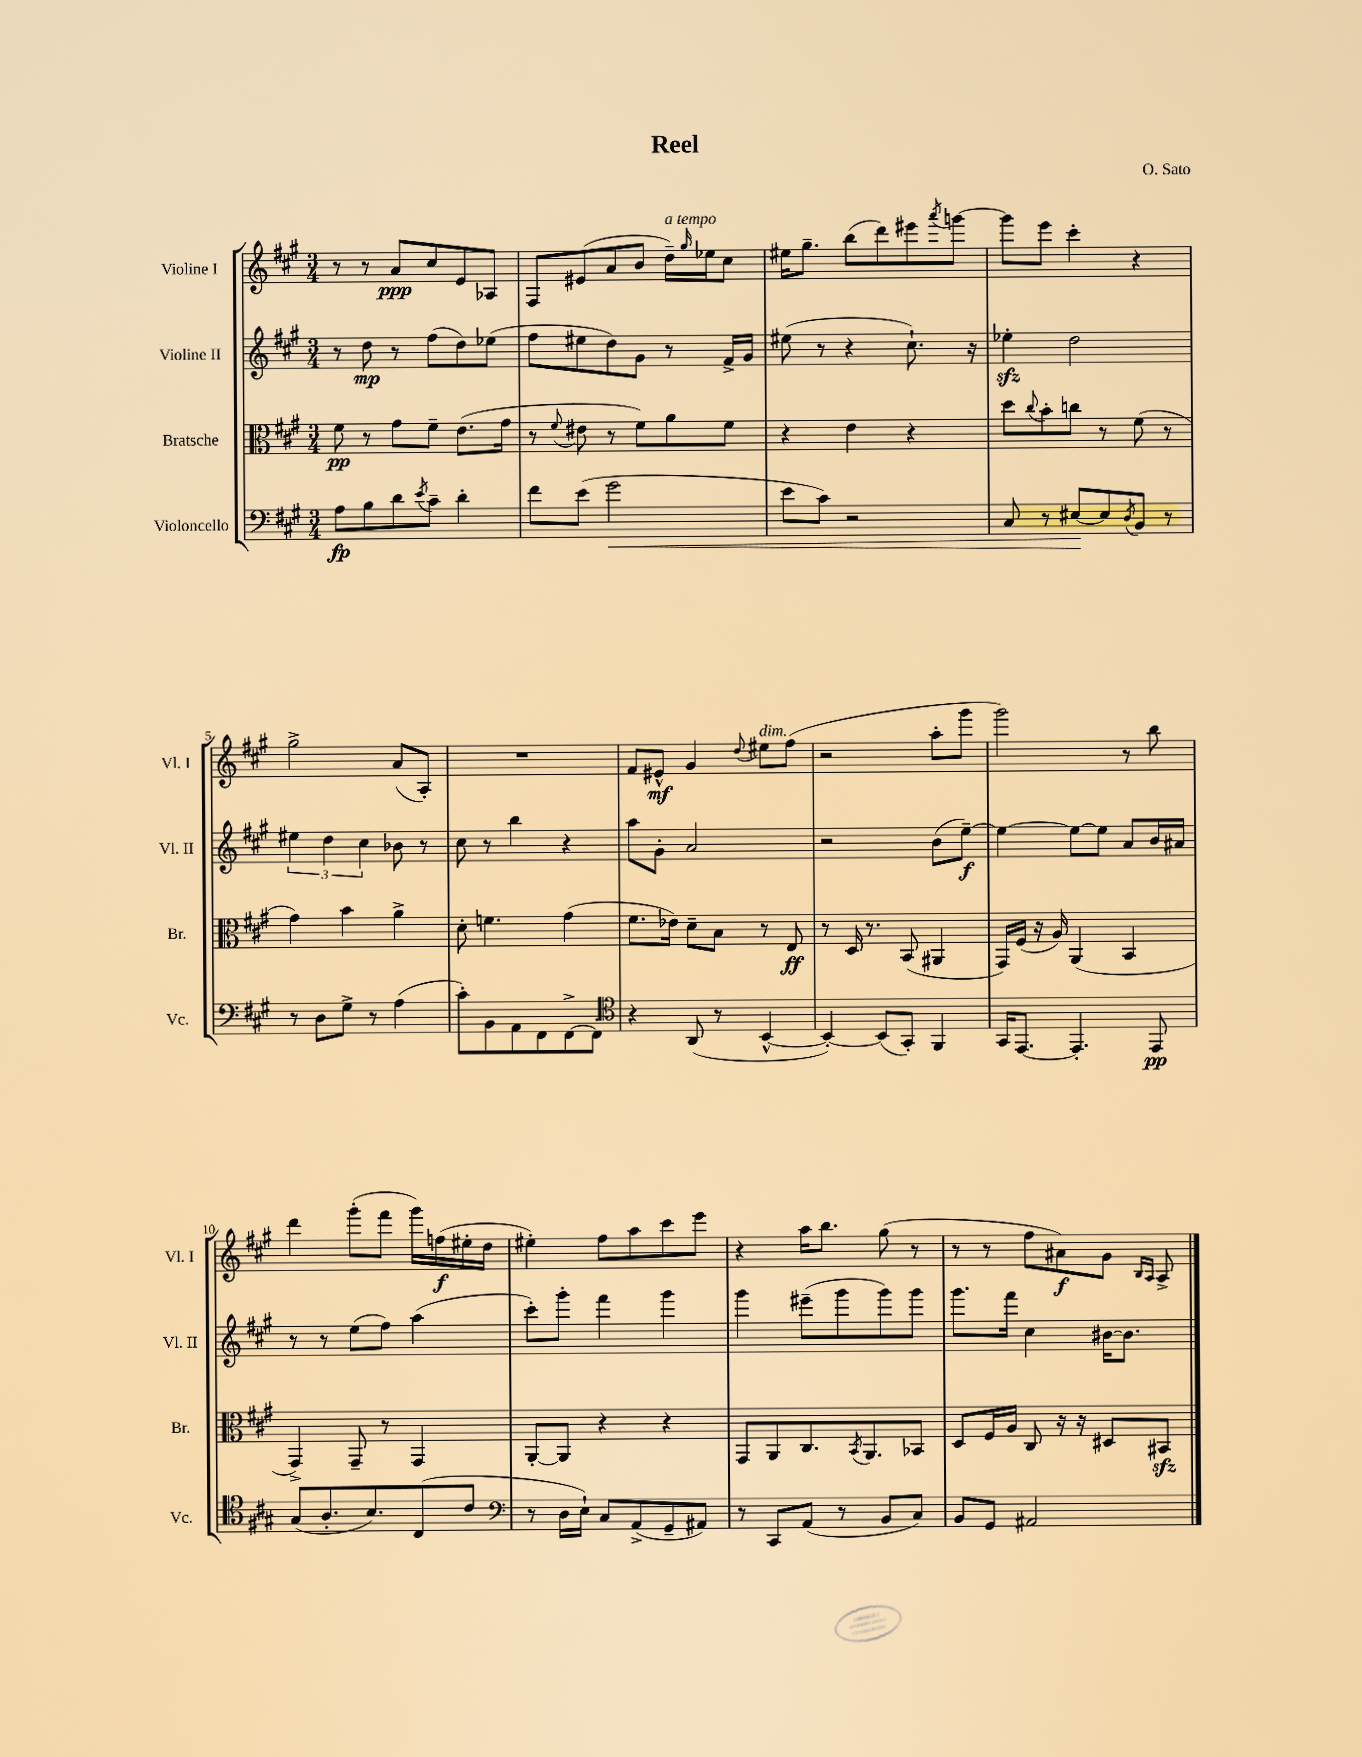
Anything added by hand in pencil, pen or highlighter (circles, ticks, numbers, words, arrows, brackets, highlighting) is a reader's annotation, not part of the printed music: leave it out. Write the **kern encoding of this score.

**kern	**kern	**kern	**kern
*staff4	*staff3	*staff2	*staff1
*clefF4	*clefC3	*clefG2	*clefG2
*k[f#c#g#]	*k[f#c#g#]	*k[f#c#g#]	*k[f#c#g#]
*M3/4	*M3/4	*M3/4	*M3/4
8A	8f#	8r	8r
8B	8r	8dd	8r
8d	8g#	8r	8a
8qe	.	.	.
8c#~	8f#~	(8ff#	8cc#
4d'	(8.e	8dd)	8e
.	.	(8ee-	8A-
.	16g#	.	.
=	=	=	=
8f#	8r	8ff#	8F#
.	8qqf#	.	.
(8e	8e#	8ee#	(8e#
2g#	8r	8dd)	8a
.	8f#)	8g#	8b
.	8a	8r	16dd~)
.	.	.	16qqgg#
.	.	.	16ee-
.	8f#	16f#^	8cc#
.	.	16g#	.
=	=	=	=
8e	4r	(8ee#	16ee#
.	.	.	8.gg#~
8c#)	.	8r	.
2r	4e	4r	(8bb
.	.	.	8ddd)
.	4r	8.cc#`)	8eee#
.	.	.	8qaaa
.	.	.	[8ggg
.	.	16r	.
=	=	=	=
8C#	8dd	4ee-'	8ggg]
.	8qqcc#	.	.
8r	8b'	.	8eee
[8E#	8cc	2dd	4ccc#'
8E#]	8r	.	.
8qD	.	.	.
8BB	(8f#	.	4r
8r	8r	.	.
=	=	=	=
8r	4g#)	6ee#	2gg#^
8D	.	.	.
.	.	6dd	.
8G#^	4b	.	.
.	.	6cc#	.
8r	.	.	.
(4A	4a^	8b-	(8a
.	.	8r	8A')
=	=	=	=
8c#')	8d'	8cc#	2.r
8BB	4.f	8r	.
8AA	.	4bb	.
8FF#	.	.	.
[8FF#^	(4g#	4r	.
8FF#']	.	.	.
=	=	=	=
*clefC4	*	*	*
4r	8.f#	8aa	8f#
.	.	8g#'	8e#^^
.	16e-)	.	.
(8AA	8d~	2a	4g#
8r	8B	.	.
.	.	.	8qqdd
[4BB^^	8r	.	8ee#
.	8E	.	(8ff#
=	=	=	=
4BB'_)	8r	2r	2r
.	16D	.	.
.	8.r	.	.
(8BB]	.	.	.
8GG#')	(8BB	.	.
4FF#	4AA#	(8b	8aa'
.	.	[8ee~)	8ggg#
=	=	=	=
16GG#	16GG#)	4ee_	2ggg#)
[8.EE	(16F#	.	.
.	16r	.	.
.	16A)	.	.
4.EE']	(4AA	8ee_	.
.	.	8ee]	.
.	4BB	8a	8r
8EE	.	16b	8bb
.	.	16a#	.
=	=	=	=
(8G#	4GG#^)	8r	4ddd
8.A'	.	8r	.
.	8GG#~	(8ee	(8ggg#'
8.B)	.	.	.
.	8r	8ff#)	8fff#
(8C#	4GG#	(4aa	16ggg#)
.	.	.	(16ff
8c#	.	.	16ee#'
.	.	.	16dd
=	=	=	=
*clefF4	*	*	*
8r	[8AA'	8ccc#')	4ee#')
16D	8AA]	8ggg#'	.
16E`)	.	.	.
8C#	4r	4fff#	8ff#
(8AA^	.	.	8aa
8GG#~	4r	4ggg#	8ccc#
8AA#)	.	.	8eee
=	=	=	=
8r	8GG#	4ggg#	4r
8CC#	8AA	.	.
(8AA	8.C#	(8eee#~	16aa
.	.	.	8.bb
8r	.	8ggg#	.
.	8qBB	.	.
.	8.AA	.	.
8BB	.	8ggg#)	(8gg#
8C#)	8BB-	8ggg#	8r
=	=	=	=
8BB	8D	8.ggg#	8r
8GG#	16F#	.	8r
.	16A	16fff#	.
2AA#	8C#	4cc#	8ff#
.	16r	.	8a#)
.	16r	.	.
.	8D#	[16b#	8g#
.	.	8.b#]	.
.	.	.	16qqB
.	.	.	16qqA
.	8BB#	.	8A^
==	==	==	==
*-	*-	*-	*-
